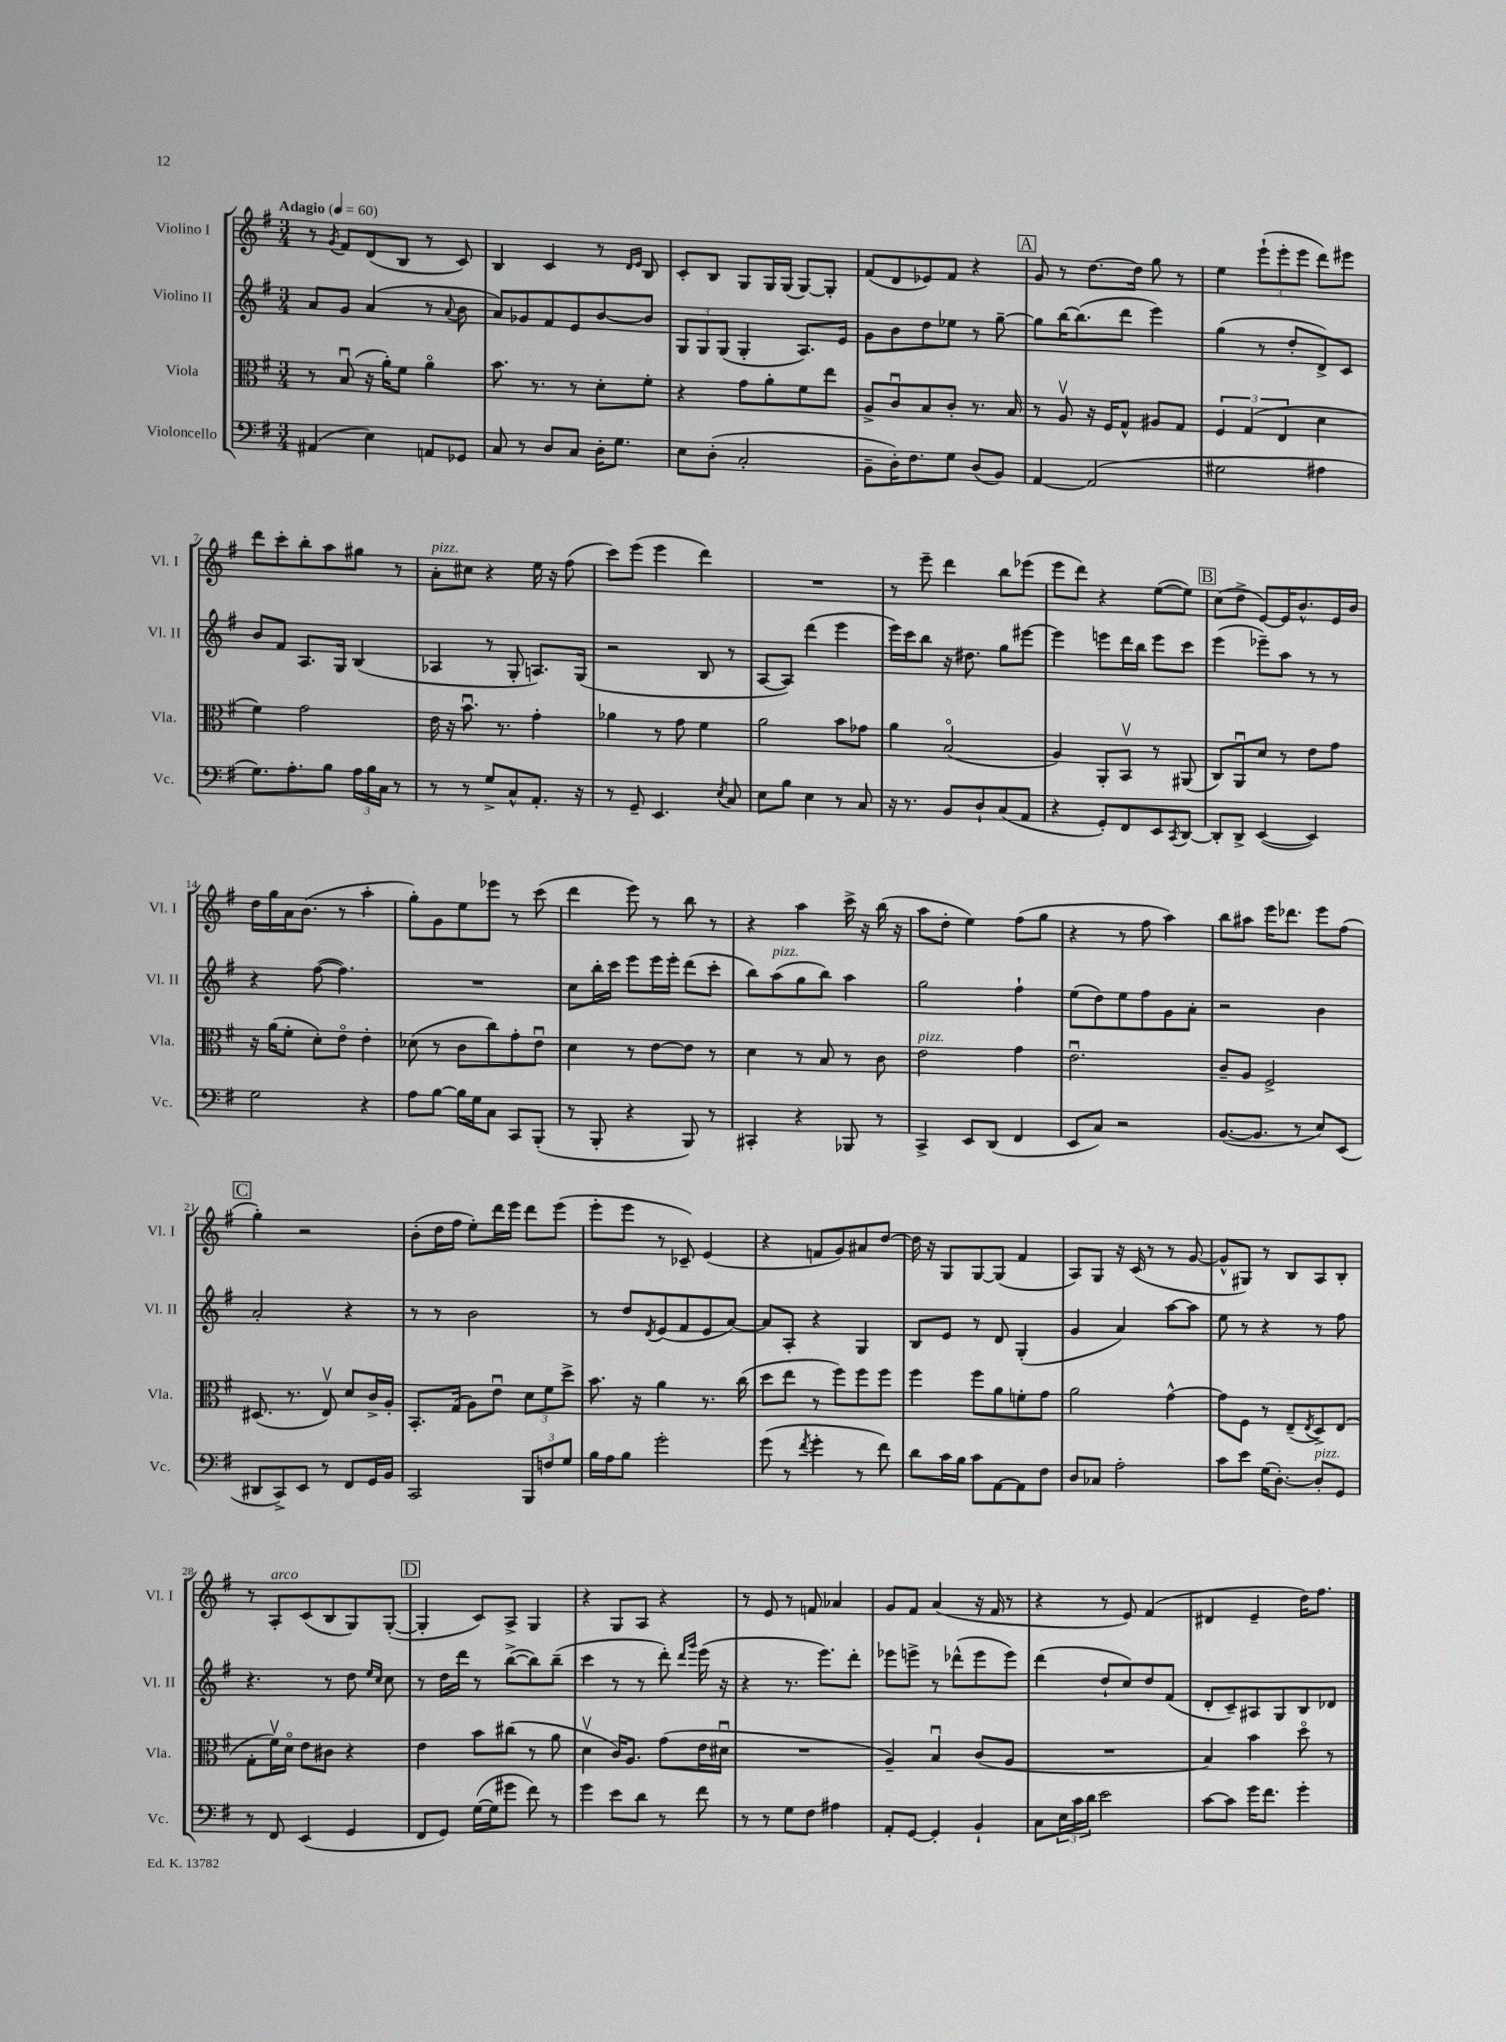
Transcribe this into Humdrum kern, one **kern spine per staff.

**kern	**kern	**kern	**kern
*part4	*part3	*part2	*part1
*staff4	*staff3	*staff2	*staff1
*I"Violoncello	*I"Viola	*I"Violino II	*I"Violino I
*I'Vc.	*I'Vla.	*I'Vl. II	*I'Vl. I
*clefF4	*clefC3	*clefG2	*clefG2
*k[f#]	*k[f#]	*k[f#]	*k[f#]
*M3/4	*M3/4	*M3/4	*M3/4
*MM60	*MM60	*MM60	*MM60
=1	=1	=1	=1
!	!	!	!LO:TX:a:B:t=Adagio
(4AA#X/	8r	8a/L	8r
.	.	.	8qg/
.	(8Bu/	8g/J	8f#/L
4E\)	16r	(4a/	(8d/
.	16a'\KL)	.	.
.	8f#\J	.	8B/J
8AAn/L	4a\	8r	8r
.	.	8qqa/	.
8GG-X/J	.	8b\	8c/)
=2	=2	=2	=2
8C/	8.b\	8a/L)	4B/
8r	.	8g-X/	.
.	8.r	.	.
8D/L	.	8f#/	4c/
8C/J	8r	8e/	.
16D'\KL	8d'\L	[8b/	8r
8.G\J	.	.	.
.	.	.	16qqd/LL
.	.	.	16qqe/JJ
.	8f#'\J	8b/J]	8B/
=3	=3	=3	=3
8E\L	4r	12G/L	8c'/L
.	.	12G/	.
(8D'\J	.	.	8B/J
.	.	(12G/J	.
2C'/	8g\L	4G'/	8G/L
.	8a'\	.	16G/L
.	.	.	(16G/JJ
.	8f#\	8.A/L)	[8G/L)
.	8ee\J	.	8G'/J]
.	.	16e/Jk	.
=4	=4	=4	=4
8BB~\L	8A^/L	8g\L	(8f#/L
16D'\K)	8cu/	8b\	8d/
8.F#\	.	.	.
.	8B/	8dd\	8e-X/)
8G\J	8c'/J	8ee-X\J	8f#/J
(8D/L	8.r	8r	4r
8BB/J)	.	[8gg~\	.
.	16B/	.	.
!!LO:REH:place=s1:t=A
=5	=5	=5	=5
[4AA/	8r	8gg\L]	8g/
.	8Av/	[16bb\K	8r
.	.	(8.bb\]	.
(2AA/]	16r	.	[8.dd\L
.	16F#/KL	.	.
.	8G^^/J	8ddd\J	.
.	.	.	16dd\Jk]
.	8A#X/L	4eee\)	8gg\
.	8G/J	.	8r
=6	=6	=6	=6
2G#X\	6F#/	(4gg\	4ee\
.	(6G/	.	.
.	.	8r	(12eee`\L
.	6E/	.	12eee'\
.	.	8dd'/L	.
.	.	.	12eee\J
4A#X\	4d\	8d^/)	8ddd\L)
.	.	8c/J	8eee#X\J
!!LO:LB:g=z
=7	=7	=7	=7
8.G\L)	4f#\)	8b/L	8ddd\L
.	.	8f#/J	8ccc'\
8.A'\	.	.	.
.	2g\	8.A/L	8bb'\
8B\J	.	.	8aa\
.	.	16G/Jk	.
24A\LL	.	(4B/	8gg#X\J
24B\	.	.	.
24C\JJ	.	.	.
8r	.	.	8r
=8	=8	=8	=8
!	!	!	!LO:TX:a:i:t=pizz.
8r	16e\	4A-X/	8a'\L
.	16r	.	.
8r	8.bu\	.	8cc#X\J
8G^/L	.	8r	4r
.	8.r	.	.
8C^^/	.	8G'/	.
8.AA'/J	4g'\	8.An/L)	16ee\
.	.	.	16r
.	.	.	(8ff#\
16r	.	(16G/Jk	.
=9	=9	=9	=9
8r	4a-X\	2r	8ccc\L)
8GG~/	.	.	(8eee\J
4.EE/	8r	.	4eee\
.	8g\	.	.
.	4f#\	8B/	4ddd\)
8qE/	.	.	.
8C/	.	8r	.
=10	=10	=10	=10
8E\L	2a\	[8A/L	2.r
8B\J	.	8A/J])	.
4E\	.	(4ddd\	.
8r	8b\L	4eee\	.
8C/	8g-X\J	.	.
=11	=11	=11	=11
16r	4a\	16eee\LL)	8r
8.r	.	16ccc\J	.
.	.	8bb\J	8eee~\
8BB/L	(2B/	16r	4ddd\
.	.	8.dd#X\	.
8D`/	.	.	.
(8C/	.	8gg\L	8bb\L
8AA/J	.	[8eee#X\J	(8eee-X\J
=12	=12	=12	=12
4r	4A/)	4eee#\]	8eee\L
.	.	.	8ddd\J)
8GG'/L)	8AA'/L	8eeen\L	4r
8FF#/	8BBv/J	16ddd\L	.
.	.	16bb\JJ	.
8EE/	8r	8eee\L	([8ee\L
8qCC/	.	.	.
[8DD/J	(8AA#X/	8ccc\J	8ee\J])
!!LO:REH:place=s1:t=B
=13	=13	=13	=13
8DD'/L]	8C/L)	(4eee\	(8cc\L
8DD^/J	8AAu/	.	8dd^\J
([4EE/	8d/J	8eee-X~\L)	[8e/L)
.	8r	8aa\J	16e/K]
.	.	.	8.b^^/
4EE/])	8e\L	8r	.
.	8g\J	8r	16e/L
.	.	.	16b/JJ
!!LO:LB:g=z
=14	=14	=14	=14
2G\	16r	4r	16dd\LL
.	(16a\KL	.	16gg\
.	8f#'\J	.	16a\J
.	.	.	(8.b\J
.	8d'\L)	([8ff#\	.
.	8e\J	4.ff#\])	8r
4r	4e'\	.	4aa'\
=15	=15	=15	=15
8A\L	(8d-X\	2.r	8gg'\L)
[8B\J	8r	.	8g\
16B\LL]	8c\L	.	8ee\
16G\J	.	.	.
8C\J	8cc\)	.	8eee-X\J
8CC/L	8g'\	.	8r
(8BBB'/J	8eu\J	.	(8ccc\
=16	=16	=16	=16
8r	4d\	8cc\L	4ddd\
8BBB'/	.	16bb'\L	.
.	.	16ccc\JJ	.
4r	8r	8eee\L	8eee\)
.	[8e\L	16eee\L	8r
.	.	16eee'\JJ	.
8BBB/)	8e\J]	(8ddd\L	8bb\
8r	8r	8ccc'\J	8r
=17	=17	=17	=17
4CC#X'/	4d\	8bb\L)	4r
!	!	!LO:TX:a:i:t=pizz.	!
.	.	(8aa\	.
4r	8r	8gg\	4aa\
.	8B/	8bb\J)	.
8BBB-X/	8r	4aa\	16ccc^\
.	.	.	16r
8r	8c\	.	(16bb\
.	.	.	16r
=18	=18	=18	=18
!	!LO:TX:a:i:t=pizz.	!	!
4CC^/	2e\	2gg\	8aa\L
.	.	.	8dd'\J
8EE/L	.	.	4ee\)
(8DD/J	.	.	.
4FF#/	4g\	4ff#`\	(8ff#\L
.	.	.	8gg\J
=19	=19	=19	=19
8EE/L	2.eu\	(8ee\L	4r
8C/J)	.	8dd\)	.
2r	.	8ee\	8r
.	.	8ff#\	8ff#\
.	.	8g\	4aa\)
.	.	8a'\J	.
=20	=20	=20	=20
([8.BB/L	8c~/L	2r	8bb\L
.	8A/J	.	8aa#X\J
8.BB/J]	.	.	.
.	2F#^/	.	16eee\KL
.	.	.	8.ddd-X\J
8r	.	.	.
8E/L)	.	4b\	8eee\L
(8EE/J	.	.	(8ff#\J
!!LO:LB:g=z
!!LO:REH:place=s1:t=C
=21	=21	=21	=21
8DD#X/L	(8.D#X/	2a'/	4gg'\)
8CC^/)	.	.	.
.	8.r	.	.
8EE/J	.	.	2r
8r	8Ev/)	.	.
8FF#/L	8d/L	4r	.
16GG/L	16c^/L	.	.
16BB/JJ	16A'/JJ	.	.
=22	=22	=22	=22
2CC/	8.BB'/L	8r	(8b'\L
.	.	8r	16dd\L
.	(16G/Jk	.	16ff#\JJ
.	8A\L)	2b\	8ee'\L)
.	8eu\J	.	16ddd\L
.	.	.	16eee\JJ
12BBB/L	12d\L	.	8ddd\L
12Fn/	12f#\	.	.
.	.	.	(8eee\J
12G/J	12dd^\J	.	.
=23	=23	=23	=23
16B\LL	8.b\	8r	8eee'\L
16A\J	.	.	.
8B\J	.	8dd/L	8eee\J
.	16r	.	.
.	.	8qd/	.
2g'\	4a\	(8e/	8r
.	.	8f#/	8c-X~/)
.	8.r	8e/	(4e/
.	.	[8a/J)	.
.	(16cc\	.	.
=24	=24	=24	=24
(8g\	8dd\L	8a/L]	4r
8r	8ee\J	8A'/J	.
8qf#/	.	.	.
4g'\	8r	4r	8fn/L
.	8ff#\L)	.	8g/)
8r	8ff#\	4G/	8a#X/
8f#\)	8ff#\J	.	[8dd/J
=25	=25	=25	=25
8d\L	4ff#\	8B/L	16dd\]
.	.	.	16r
16c\L	.	8e/J	8G/L
16B\JJ	.	.	.
8c\L	8ff#\L	8r	[8G/
[8AA\	8a\	8d/	(8G/J]
8AA\]	8fn'\	(4G'/	4f#/
8F#\J	8g\J	.	.
=26	=26	=26	=26
8D/L	2a\	4g/	8A/L)
8C-X/J	.	.	8G/J
2A'\	.	4a/)	16r
.	.	.	(16c/
.	.	.	8r
.	[4g^^\	[8aa\L	8r
.	.	8aa\J]	[8g/
=27	=27	=27	=27
8c\L	8g\L]	8ee\	8g^^/L]
8e\J	8F#\J	8r	8G#X/J)
(16G\KL	8r	4r	8r
[8.D'\J)	.	.	.
.	(8E~/L	.	8B/L
.	8qE/	.	.
!LO:TX:a:i:t=pizz.	!	!	!
8D'/L]	8D^/)	8r	8A/
8GG/J	(8E/J	8ff#\	8B'/J
!!LO:LB:g=z
=28	=28	=28	=28
8r	8G'\L	4.r	8r
!	!	!	!LO:TX:a:i:t=arco
8FF#/	16f#v\L)	.	8A'/L
.	16d\JJ	.	.
(4EE/	8e\L	.	(8c/
.	8c#X\J	8r	8B/
4GG/	4r	8dd\	8G/)
.	.	16qqee/LL	.
.	.	16qqcc/JJ	.
.	.	8cc\	([8G'/J
!!LO:REH:place=s1:t=D
=29	=29	=29	=29
8FF#/L	4e\	8r	4G'/]
8GG/J)	.	16dd\LL	.
.	.	16ddd\JJ	.
([16G\LL	8b\L	8r	8c/L)
16G\J]	.	.	.
8g#X\J	(8cc#X\J	([8bb^\L	8A^/J
8f#\)	8r	8bb\])	4G/
8r	8a\	(8bb~\J	.
=30	=30	=30	=30
4g\	4dv\	4ccc\	4r
8e\L	16c/KL)	8r	8G/L
.	8.A/J	.	.
8d\J	.	8r	8A/J
8r	(8g\L	8ddd'\)	4r
.	.	16qqddd/LL	.
.	.	16qqggg/JJ	.
8f#\	16e\L	(16eee\	.
.	16d#Xu\JJ	16r	.
=31	=31	=31	=31
8r	2.r	4r	8r
8r	.	.	8e/
8G\L	.	8.r	8r
8F#\J	.	.	8fn/
.	.	8.eee\L)	.
4A#X\	.	.	4a-X/
.	.	8ddd'\J	.
=32	=32	=32	=32
8AA'/L	4A~/)	8eee-X\L	8g/L
[8GG/J	.	8eeen^\J	8f#/J
4GG'/]	4Bu/	8r	(4a/
.	.	(8ddd-X^^\L	.
4BB`/	(8c/L	8eee\	16r
.	.	.	16f#/
.	8A/J	8eee\J)	8r
=33	=33	=33	=33
8C\L	2.r	(4ddd\	4r
24E\L	.	.	.
24c\	.	.	.
24d\JJ	.	.	.
2e\	.	8dd`/L	8r
.	.	8cc/)	8e/)
.	.	8dd/	(4f#/
.	.	(8f#/J	.
=34	=34	=34	=34
[8c\L	4B/)	8d'/L	4d#X/
8c\J]	.	8c~/)	.
16g\KL	4b\	8A#X/	4e~/
8.f#\J	.	.	.
.	.	8G/	.
4g'\	8dd\	8B/	16dd\KL)
.	.	.	8.ff#\J
.	8r	8d-X/J	.
==	==	==	==
*-	*-	*-	*-
